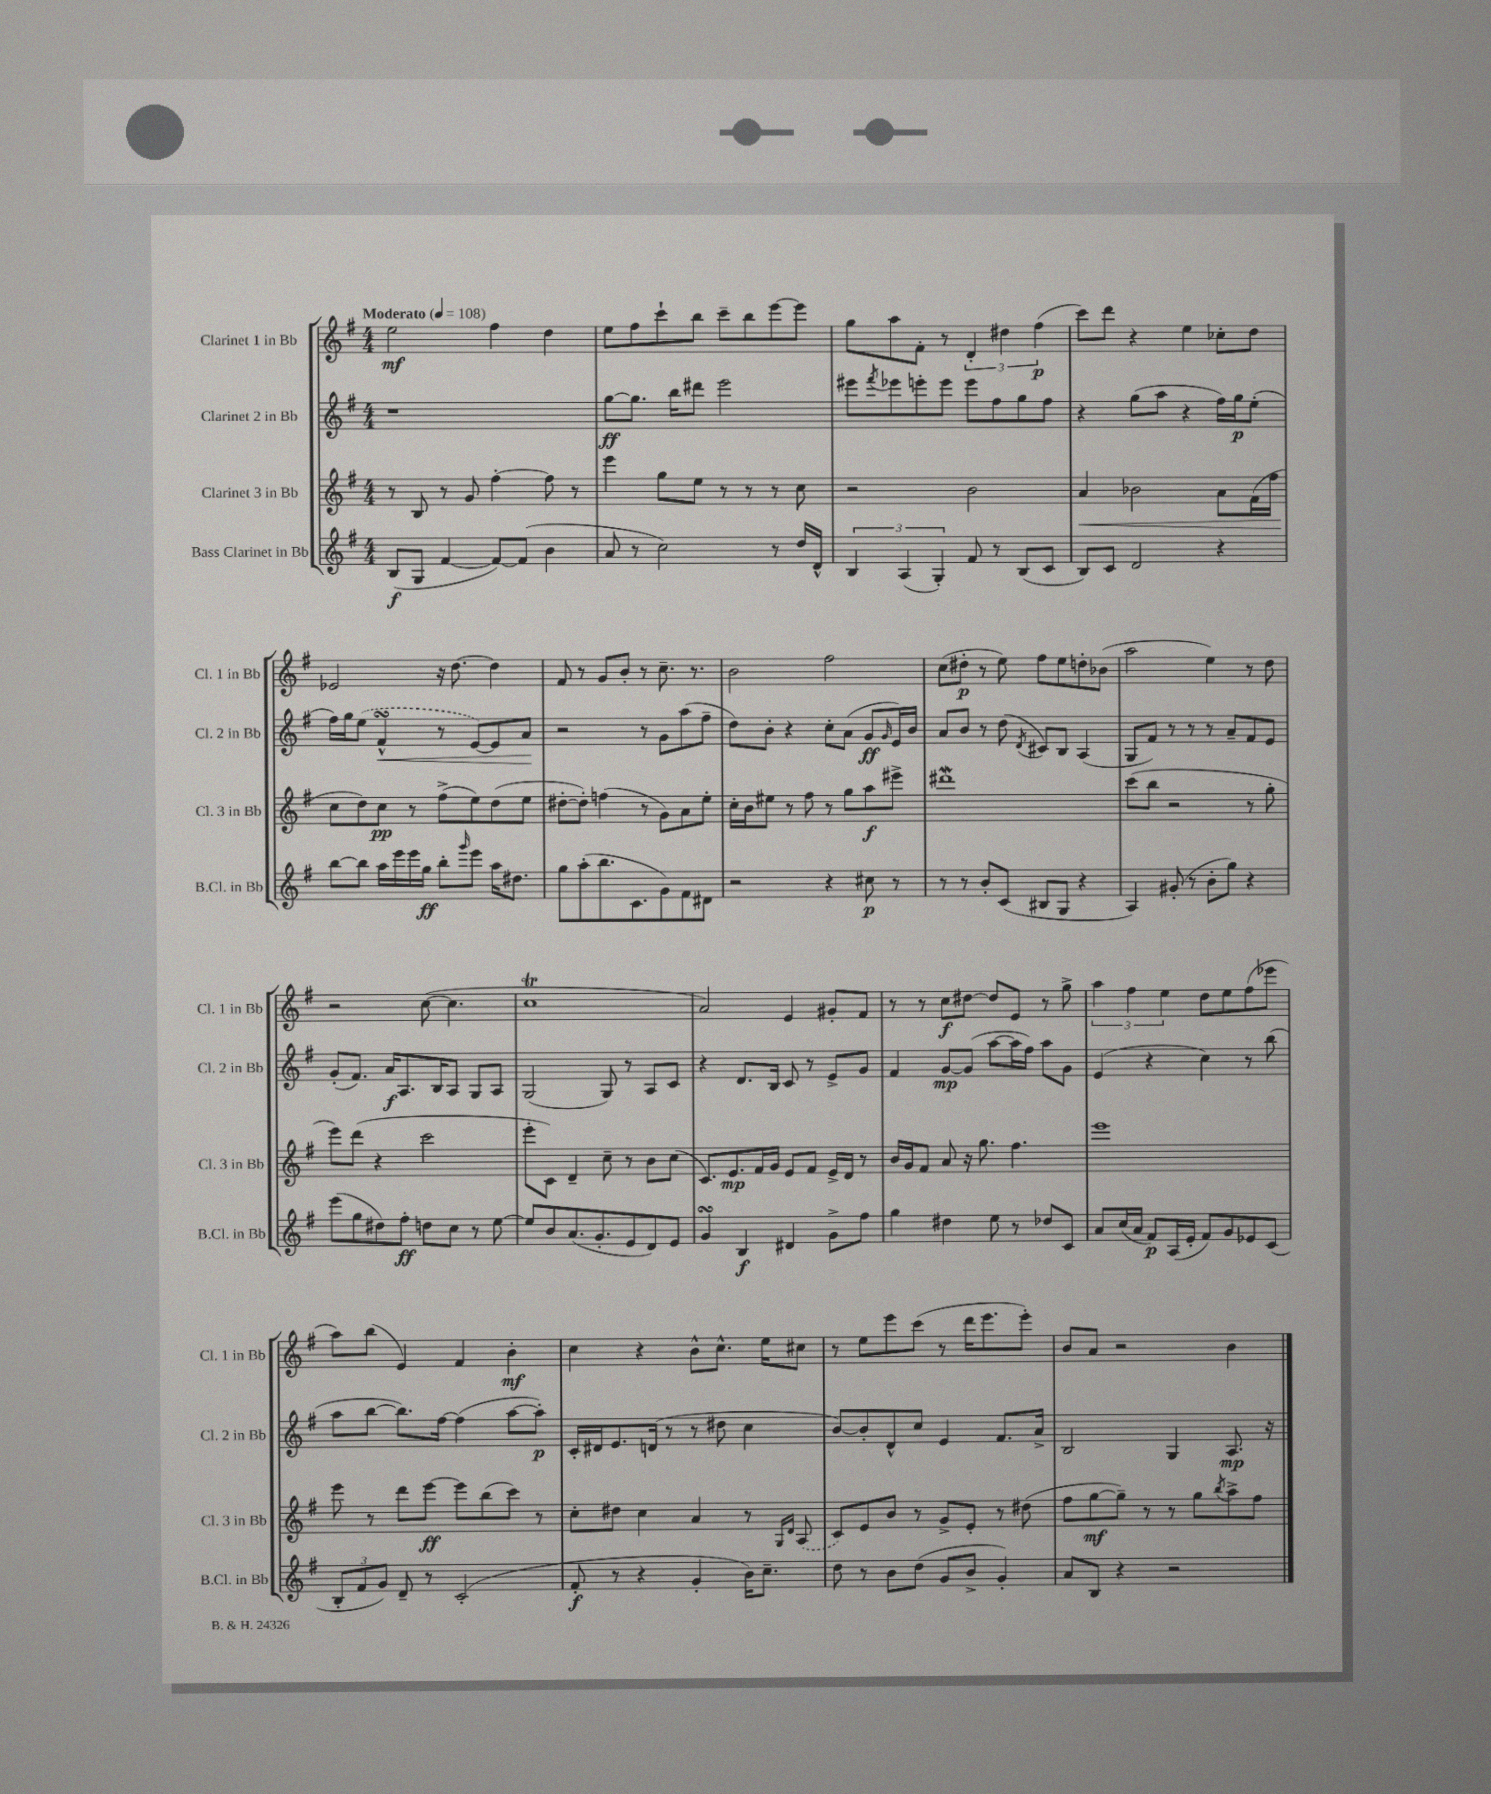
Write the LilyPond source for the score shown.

<<
\new StaffGroup <<
\new Staff = "s0" \with { instrumentName = "Clarinet 1 in Bb" shortInstrumentName = "Cl. 1 in Bb" } {
    \clef treble \key g \major \numericTimeSignature \time 4/4 \tempo "Moderato" 4 = 108
    e''2\mf fis''4 d''4 |
    e''8 fis''8 c'''8-! b''8 c'''8-- b''8 e'''8~ e'''8 |
    g''8 a''8 fis'8-. r8 \tuplet 3/2 { d'4-. dis''4 fis''4\p( } |
    c'''8) d'''8 r4 e''4 ces''8-. d''8 |
    ees'2 r16 d''8.~ d''4 |
    fis'8 r8 g'8 b'8-. r8 c''8.-- r8. |
    b'2 fis''2 |
    c''8( dis''8-.\p r8 e''8) fis''8 e''8 d''8-. bes'8( |
    a''2 e''4) r8 d''8 |
    r2 c''8~( c''4. |
    c''1\trill |
    a'2) e'4 gis'8-. fis'8 |
    r8 r8 c''8\f dis''8~ dis''8 e'8 r8 g''8-> |
    \tuplet 3/2 { a''4 fis''4 e''4 } d''8 e''8 fis''8( ees'''8 |
    a''8) b''8( e'4) fis'4 b'4-.\mf |
    c''4 r4 b'8-^ c''8.-^ e''16 cis''8 |
    r8 e''8 e'''8 c'''8( r8 d'''16 e'''8. e'''8-.) |
    b'8 a'8 r2 b'4 \bar "|." |
}
\new Staff = "s1" \with { instrumentName = "Clarinet 2 in Bb" shortInstrumentName = "Cl. 2 in Bb" } {
    \clef treble \key g \major \numericTimeSignature \time 4/4
    r1 |
    g''8~\ff g''8. b''16 dis'''8 e'''2 |
    eis'''8 \acciaccatura { fis'''8 } ees'''8 e'''8-. e'''8 e'''8 fis''8 g''8 fis''8 |
    r4 g''8( a''8 r4 fis''16) g''16\p e''8-.( |
    fis''16) g''16 \once \slurDashed e''8( fis'4-^\turn\< r8 e'8~) e'8 a'8\! |
    r2 r8 g'8 a''8( fis''8-- |
    d''8) b'8-. r4 c''8-. a'8( g'8\ff \grace { g'16 } e'16) b'16 |
    a'8 b'8 r8 d''8( \acciaccatura { d'8 } cis'8) b8 a4( |
    g8 fis'8) r8 r8 r8 a'8-- fis'8 e'8 |
    g'8-.( fis'8.) a'16\f a8. b16 a8 g8 a8 |
    g2( g8) r8 a8 c'8 |
    r4 d'8. b16 c'8 r8 e'8-> g'8 |
    fis'4 g'8~\mp g'8( a''8~ a''16 fis''16) a''8 g'8 |
    e'4( r4 c''4) r8 b''8( |
    a''8 b''8~ b''8.) fis''16~ fis''4( a''8~ a''8-.\p) |
    c'16-. dis'16 e'8. d'16( r8 r8 dis''8 c''4 |
    b'8~) b'8-. d'8-^ c''8 e'4 fis'8. a'16-> |
    b2 g4 a8.\mp r16 \bar "|." |
}
\new Staff = "s2" \with { instrumentName = "Clarinet 3 in Bb" shortInstrumentName = "Cl. 3 in Bb" } {
    \clef treble \key g \major \numericTimeSignature \time 4/4
    r8 b8 r8 g'8 fis''4~-. fis''8 r8 |
    e'''4 g''8 e''8 r8 r8 r8 c''8 |
    r2 b'2 |
    a'4\< bes'2 a'8 fis'16( fis''16 |
    c''8\! d''8) c''8\pp r8 fis''8->( e''8) d''8( e''8 |
    dis''8~-. dis''8-.) f''4( r8 g'8) a'8 e''8-. |
    c''16-. b'16 eis''8 r8 fis''8 r8 g''8 a''8\f eis'''8-> |
    dis'''1\mordent |
    c'''8( b''8 r2 r8 g''8-. |
    e'''8) d'''8( r4 c'''2 |
    e'''8-. c'8) d'4-- c''8-- r8 b'8 c''8( |
    c'8.) e'8.\mp fis'16 g'16 e'8 fis'8 e'16-> d'16 r8 |
    b'16 g'16 fis'8 a'8 r16 g''8. fis''4. |
    e'''1 |
    e'''8 r8 d'''8 e'''8~\ff e'''8 b''8( c'''8) r8 |
    c''8-. dis''8 c''4 a'4 r8 \grace { g16 d'16 } \once \slurDashed a8( |
    c'8) e'8 b'8 r8 g'8-> e'8-. r8 dis''8( |
    fis''8 g''8~\mf g''8--) r8 r8 g''8 \acciaccatura { b''8 } a''8-> fis''8 \bar "|." |
}
\new Staff = "s3" \with { instrumentName = "Bass Clarinet in Bb" shortInstrumentName = "B.Cl. in Bb" } {
    \clef treble \key g \major \numericTimeSignature \time 4/4
    b8\f( g8 fis'4~ fis'8~) fis'8( b'4 |
    a'8 r8 c''2) r8 d''16 d'16-^ |
    \tuplet 3/2 { b4 a4( g4-.) } fis'8 r8 b8( c'8 |
    b8) c'8 d'2 r4 |
    b''8~ b''8 a''16 e'''16 e'''16 g''16\ff b''8-. \grace { g'''16 } e'''8 a''16 dis''8. |
    g''8 a''8-.( b''8. c'8. g'8) fis'8 dis'8 |
    r2 r4 cis''8\p r8 |
    r8 r8 b'8-. c'8( bis8 g8 r4 |
    a4) gis'8-.( r8 b'8-. g''8) r4 |
    e'''8( g''8 dis''8) fis''8-.\ff d''8 c''8 r8 e''8~ |
    e''8 b'8 a'8.( g'8.-. e'8 d'8) e'8 |
    g'4\turn b4\f dis'4 g'8-> fis''8 |
    g''4 dis''4 e''8 r8 des''8 c'8 |
    a'8 c''16( a'16 fis'8\p) a16( e'16-. fis'8) g'8 ees'8 c'8( |
    \tuplet 3/2 { b8-. fis'8 g'8) } d'8-- r8 c'2-.( |
    fis'8-.\f r8 r4 g'4-. b'16) c''8.-- |
    d''8 r8 b'8 d''8( g'8 b'8-> g'4-.) |
    a'8 b8 r4 r2 \bar "|." |
}
>>
>>
\layout { \context { \Score \remove "Bar_number_engraver" } }
